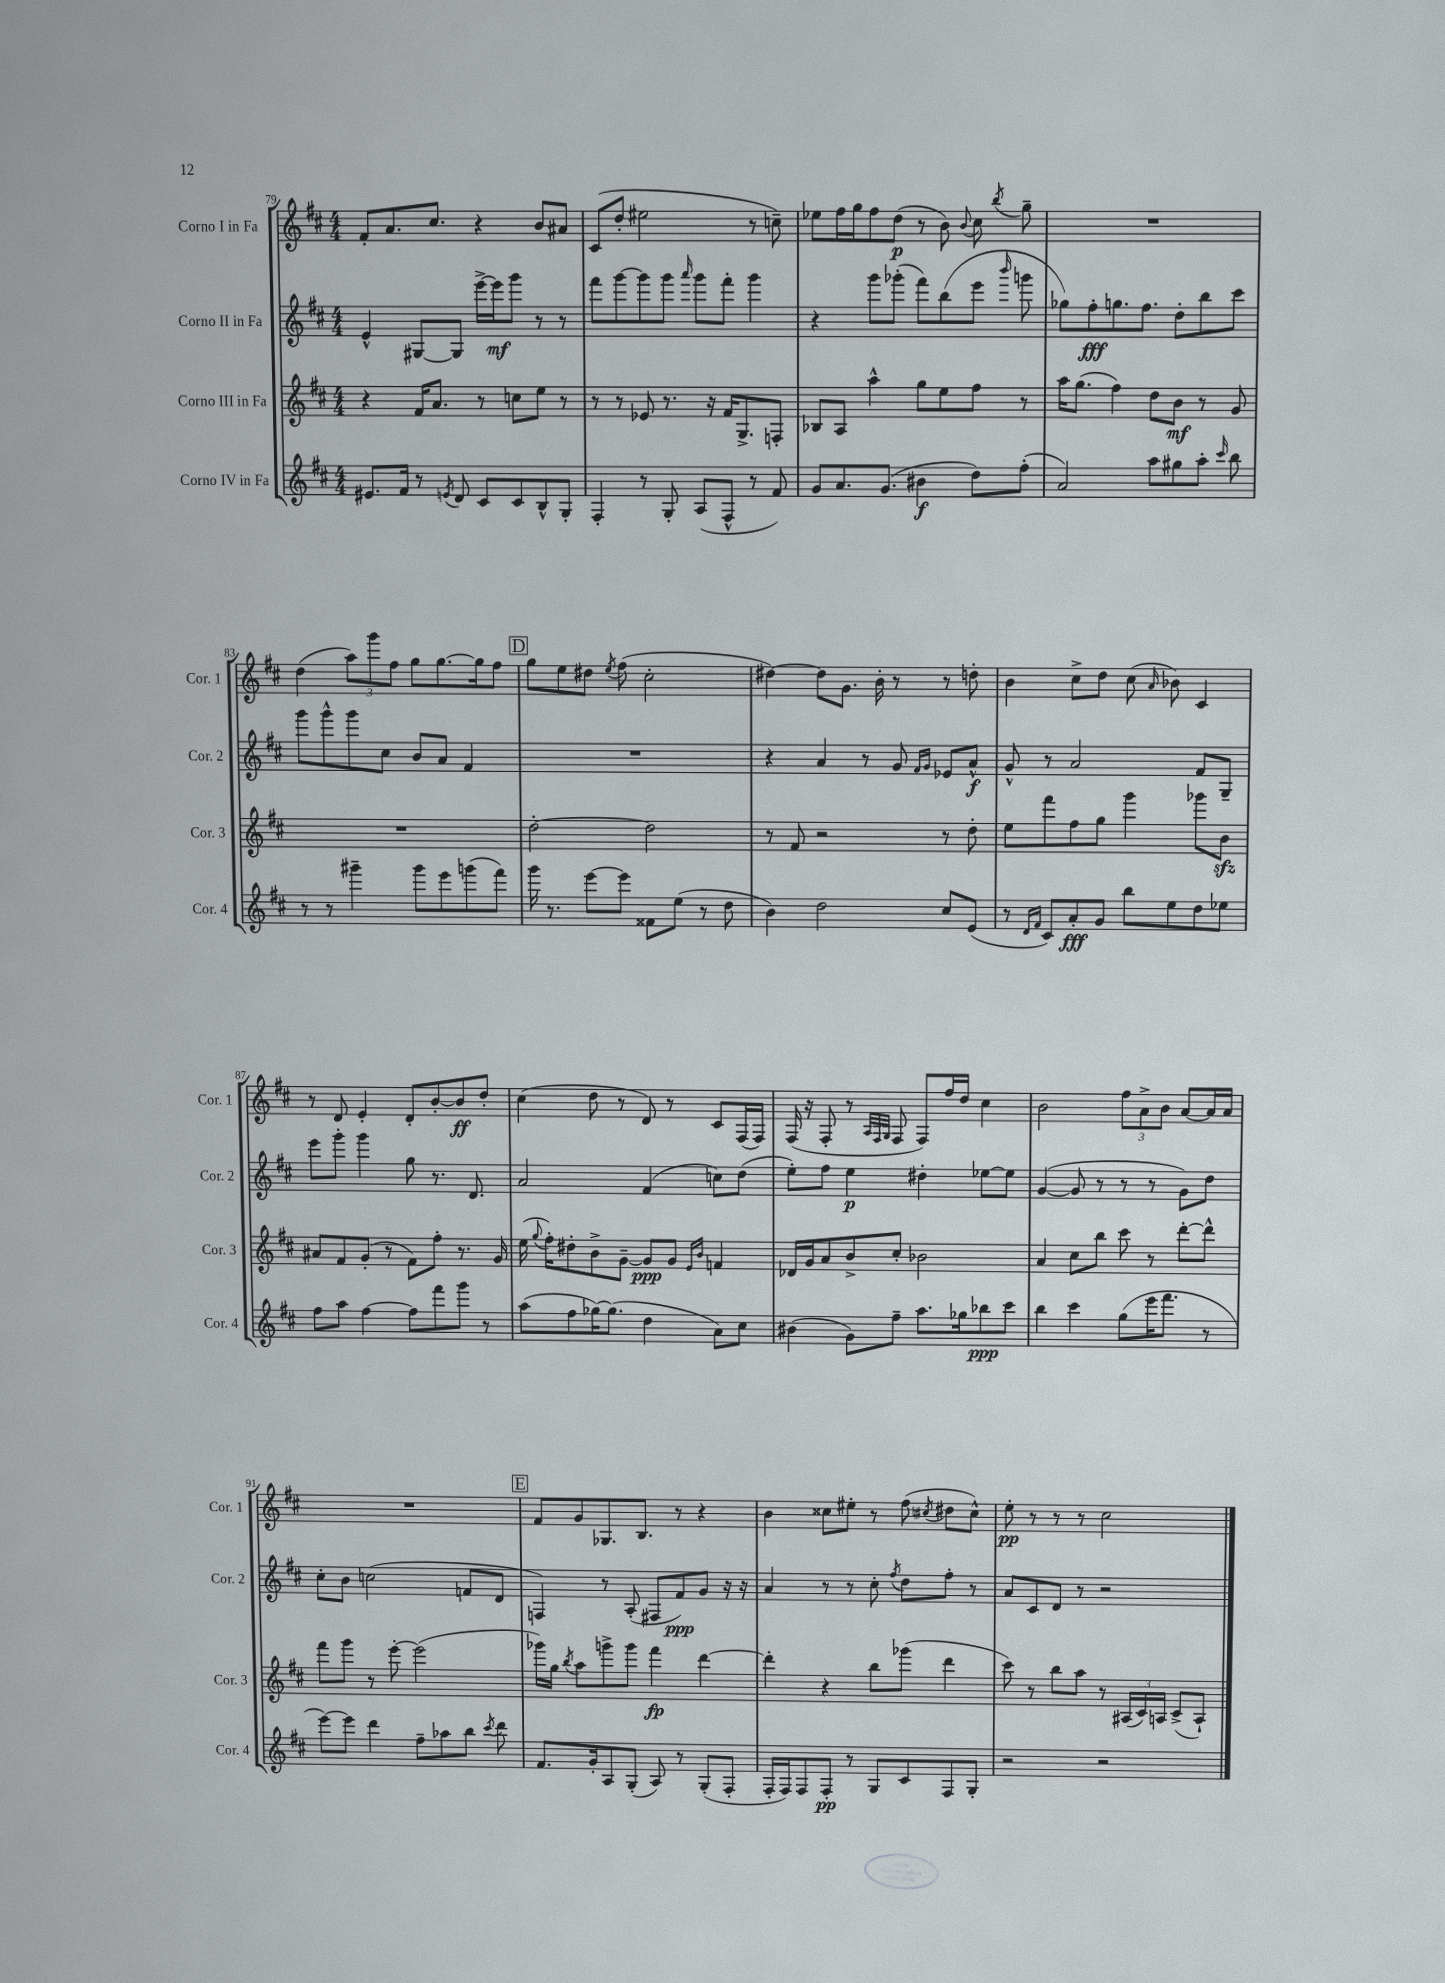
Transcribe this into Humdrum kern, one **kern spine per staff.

**kern	**kern	**kern	**kern
*staff4	*staff3	*staff2	*staff1
*clefG2	*clefG2	*clefG2	*clefG2
*k[f#c#]	*k[f#c#]	*k[f#c#]	*k[f#c#]
*M4/4	*M4/4	*M4/4	*M4/4
8.e#	4r	4e^^	8f#'
.	.	.	8.a
16f#	.	.	.
8r	16f#	[8G#	.
.	8.a	.	8.cc#
8qe	.	.	.
8d	.	8G#]	.
8c#	8r	[16eee^	4r
.	.	16eee]	.
8c#	8cc	8ggg	.
8B^^	8ee	8r	8b
8G'	8r	8r	8a#
=	=	=	=
4F#'	8r	8fff#	(8c#
.	8r	[8ggg	8dd'
8r	8e-	8ggg]	2ee#
8G'	8.r	8ggg	.
.	.	16qqaaa	.
(8A	.	8ggg	.
.	16r	.	.
8F#^^	16f#	8fff#'	.
.	8.G^	.	.
8r	.	4ggg	8r
8f#)	8F'	.	8cc~)
=	=	=	=
8g	8B-	4r	8ee-
8.a	8A	.	16ff#
.	.	.	16gg
.	4aa^^	8ggg	8ff#
(8.g	.	.	.
.	.	(8ggg-'	(8dd
4b#	8gg	8fff#)	8r
.	8ee	(8bb	8b)
.	.	.	8qqb
8dd)	8ff#	8eee	8cc#
.	.	16qqbbb	8qbb
(8ff#'	8r	8ggg	8gg~
=	=	=	=
2a)	16aa	8gg-)	1r
.	(8.gg	.	.
.	.	8ff#'	.
.	4ff#)	8.gg	.
.	.	8.ff#	.
8aa	8dd	.	.
8gg#	8b	8dd'	.
8aa'	8r	8bb	.
16qqccc#	.	.	.
8bb	8g	8ccc#	.
=	=	=	=
8r	1r	8ggg	(4dd
8r	.	8ggg^^	.
4ggg#~	.	8ggg	12aa)
.	.	.	12ggg
.	.	8cc#	.
.	.	.	12ff#
8ggg#	.	8b	8gg
8eee	.	8a	[8.gg
(8ggg	.	4f#	.
.	.	.	16gg]
8fff#)	.	.	8ff#
=	=	=	=
16ggg	[2dd'	1r	8gg
8.r	.	.	.
.	.	.	8ee
[8eee	.	.	8dd#
.	.	.	8qee
8eee]	.	.	(8ff#
8f##	2dd]	.	2cc#'
(8ee	.	.	.
8r	.	.	.
8dd	.	.	.
=	=	=	=
4b)	8r	4r	[4dd#)
.	8f#	.	.
2dd	2r	4a	8dd#]
.	.	.	8.g
.	.	8r	.
.	.	.	16b'
.	.	8g	8r
.	.	16qqf#	.
.	.	16qqg	.
8cc#	8r	8e-	8r
(8e	8dd'	8a^^	8dd'
=	=	=	=
8r	8ee	8g^^	4b
16qqd	.	.	.
16qqf#	.	.	.
8c#)	8fff#	8r	.
8a'	8ff#	2a	8cc#^
8g	8gg	.	8dd
8bb	4ggg	.	(8cc#
.	.	.	16qqa
8ee	.	.	8b-)
8dd	8ggg-	8f#	4c#
8ee-	8b	8G~	.
=	=	=	=
8ff#	8a#	8eee	8r
8aa	8f#	8ggg'	8d
[4ff#	(8g'	4ggg	4e'
.	8r	.	.
8ff#]	8f#)	8gg	8d'
8fff#	8ff#'	8.r	[8b'
8ggg	8.r	.	8b]
.	.	8.d	.
8r	.	.	8dd'
.	16g	.	.
=	=	=	=
(8aa	(16ee	2a	(4cc#
.	8qqgg	.	.
.	16ff#')	.	.
8ff#	8dd#'	.	.
[16gg-)	8b^	.	8dd
(8.gg-]	.	.	.
.	[8g~	.	8r
4dd	8g]	(4f#	8d)
.	8g	.	8r
.	16qqe	.	.
.	16qqb	.	.
8a)	4f	8cc)	8c#
8cc#	.	(8dd	(16F#
.	.	.	16F#)
=	=	=	=
(4b#	16d-	8ee')	(16F#
.	16g	.	16r
.	8a	8ff#	8F#'
8g)	8b^	4ee	8r
.	.	.	32qqA
.	.	.	32qqF#
.	.	.	32qqG
8ff#~	8cc#'	.	8F#
8.aa	2b-	4dd#'	8F#)
.	.	.	16ff#
16gg-	.	.	16dd
8bb-	.	[8ee-	4cc#
8ccc#	.	8ee-]	.
=	=	=	=
4bb	4a	([4g	2b
4ccc#	8cc#	8g]	.
.	8bb	8r	.
(8gg	8ccc#	8r	12ff#
.	.	.	12a^
16eee	8r	8r	.
.	.	.	12b
8.fff#	.	.	.
.	[8ddd'	8g)	[8a
8r	8ddd^^]	8dd	16a]
.	.	.	16a
=	=	=	=
[8eee)	8fff#	8cc#'	1r
8eee]	8ggg	8b	.
4ddd	8r	(2cc	.
.	[8eee'	.	.
8ff#~	(2eee]	.	.
8aa-	.	.	.
8bb	.	8f	.
8qccc#	.	.	.
8ddd	.	8d	.
=	=	=	=
8.f#	16ggg-)	4F)	8f#
.	16gg	.	.
.	8qbb	.	.
.	8aa	.	8g
16g'	.	.	.
8A	8ggg^	8r	8.G-
(8G'	8ggg	(8A'	.
.	.	.	8.B
8A)	4fff#	8F#	.
8r	.	8f#)	8r
(8G'	[4ddd	8g	4r
8F#'	.	16r	.
.	.	16r	.
=	=	=	=
16F#'	4ddd']	4a	4b
16F#)	.	.	.
8F#	.	.	.
8F#'	4r	8r	8cc##
8r	.	8r	8ee#'
8G	8bb	8cc#'	8r
.	.	8qff#	.
8c#	(8ggg-	8dd	(8ff#
.	.	.	8qcc#
8F#	4ddd	8ff#'	8dd#
8G'	.	8r	8cc#^^)
=	=	=	=
2r	8ccc#)	8a	8ee'
.	8r	8c#	8r
.	8bb	8d	8r
.	8aa	8r	8r
2r	8r	2r	2cc#
.	(24A#	.	.
.	24c#)	.	.
.	24A	.	.
.	(8c#^	.	.
.	8A`)	.	.
==	==	==	==
*-	*-	*-	*-
